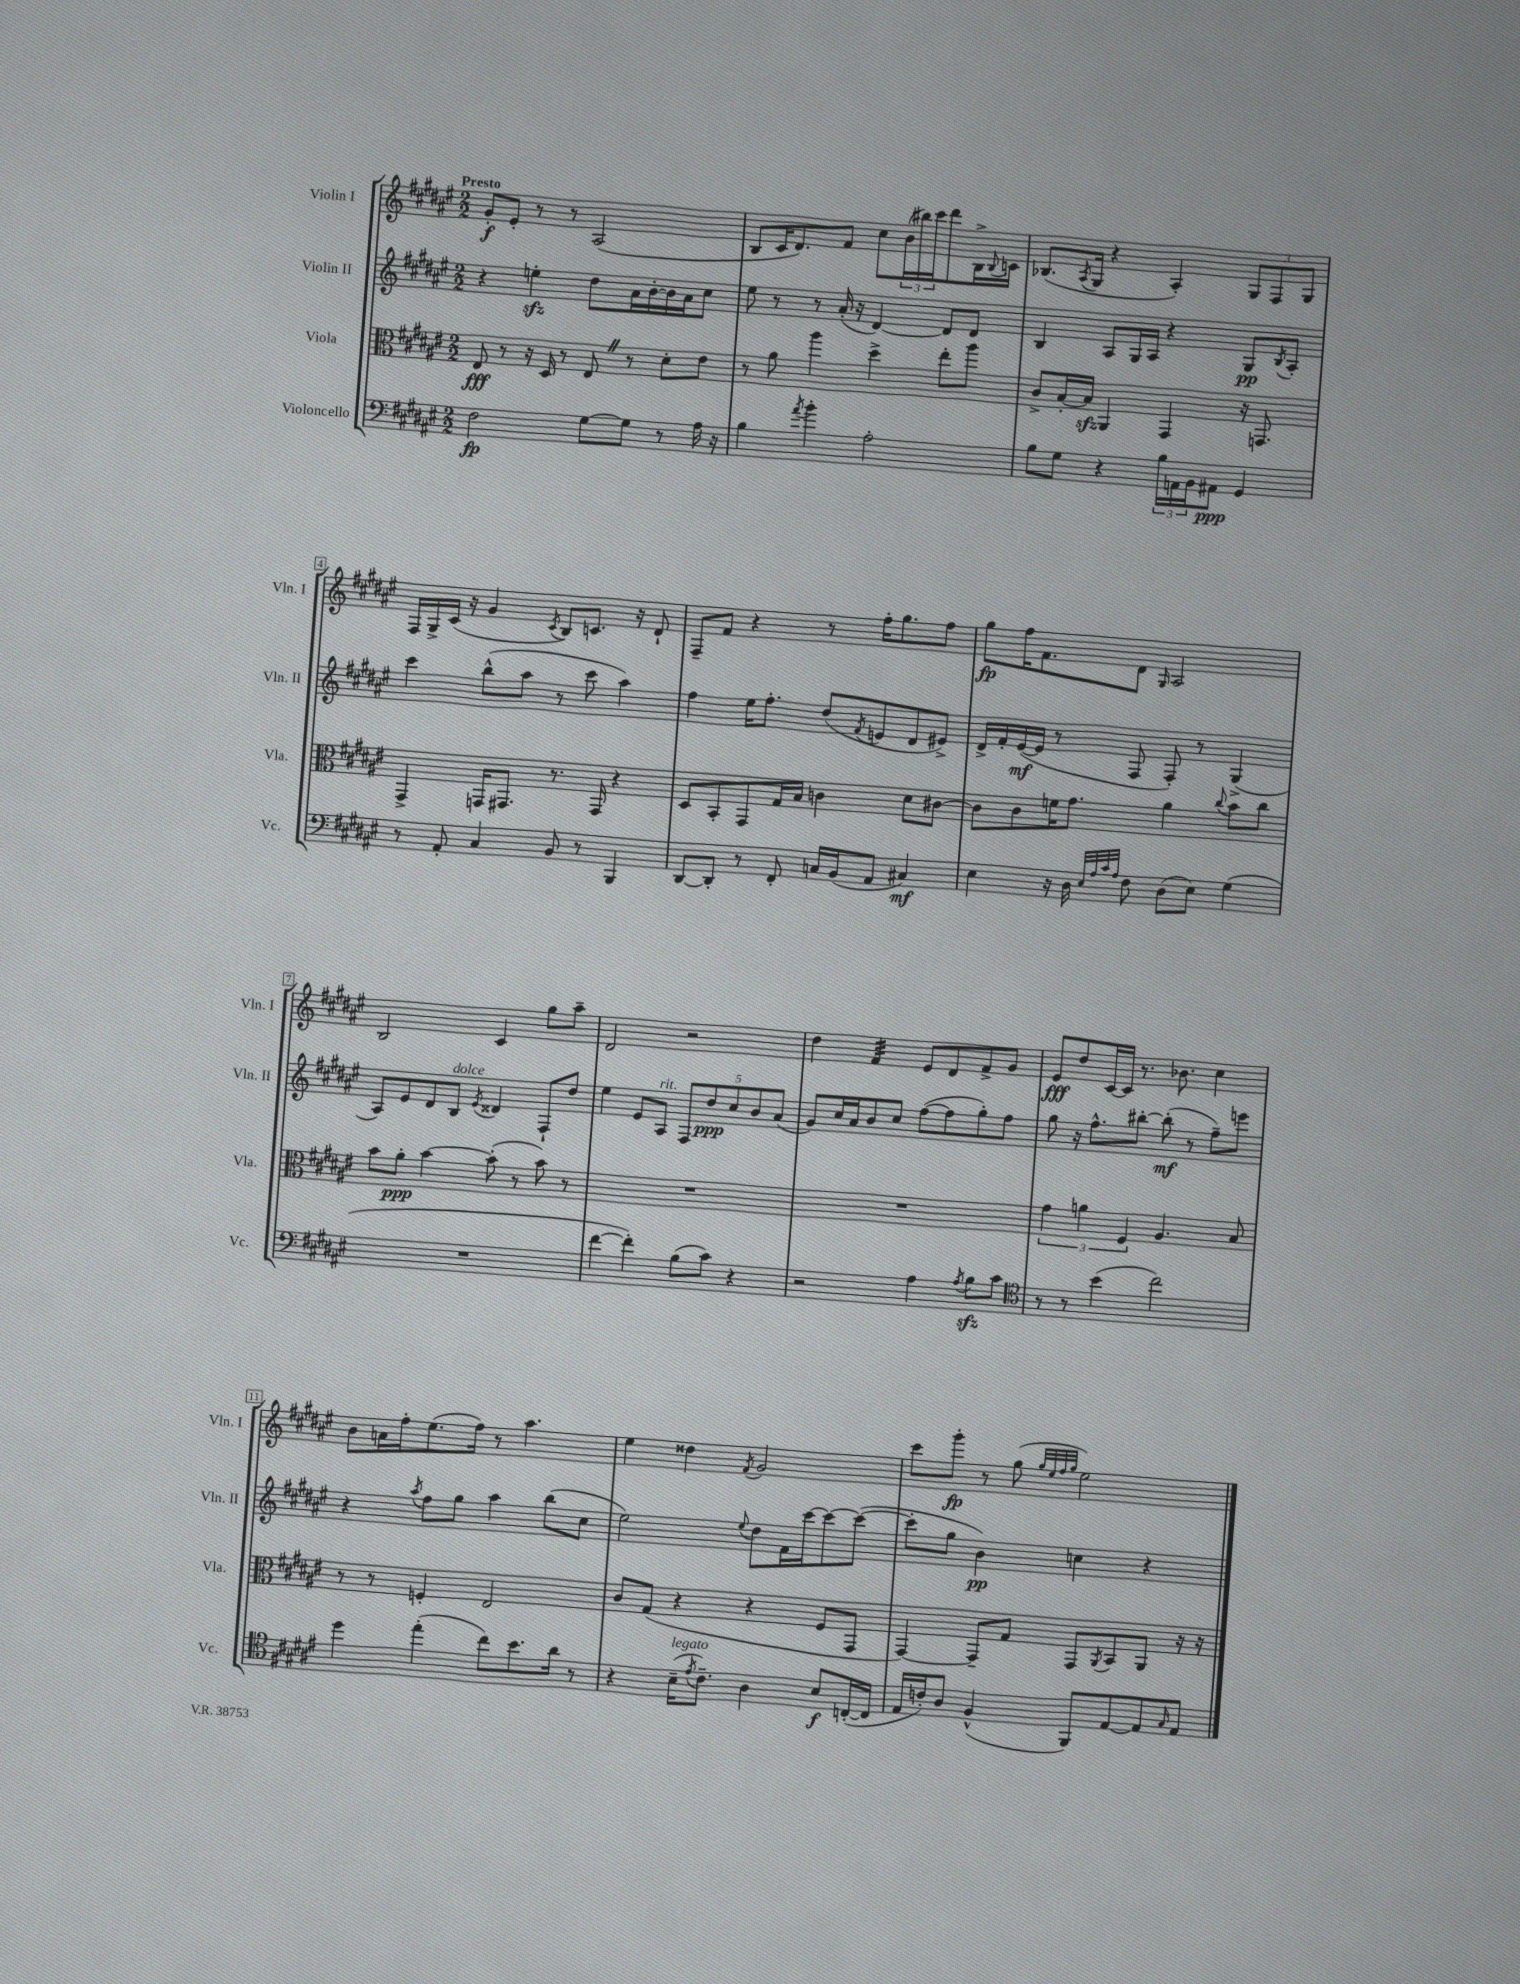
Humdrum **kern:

**kern	**kern	**kern	**kern
*staff4	*staff3	*staff2	*staff1
*clefF4	*clefC3	*clefG2	*clefG2
*k[f#c#g#d#a#e#]	*k[f#c#g#d#a#e#]	*k[f#c#g#d#a#e#]	*k[f#c#g#d#a#e#]
*M2/2	*M2/2	*M2/2	*M2/2
2F#\	8E#/	4r	8g#'/L
.	8r	.	8e#'/J
.	16r	4ee'\	8r
.	16D#/	.	.
.	8r	.	8r
[8G#\L	8E#/	8dd#\L	(2A#/
8G#\]J	8r	16a#\L	.
.	.	[16b'\	.
8r	8d#'\L	16b\]	.
.	.	16a#\J	.
16A#\	8e#\J	8cc#\J	.
16r	.	.	.
=	=	=	=
4B\	8r	8ee#\	8B/L
.	8a#\	8r	16c#/K
.	.	.	8.d#/)
8qa#/	.	.	.
4b'\	4aa#\	8r	.
.	.	(16a#'/	8f#/J
.	.	16r	.
2A#'\	4dd#^\	[4d#/)	8cc#\L
.	.	.	(24b\L
.	.	.	24bb#\)
.	.	.	24ccc#\J
.	8ee#'\L	8d#/]L	8ddd#\
.	8aa#\J	8d#/J	16B^\L
.	.	.	8qqB/
.	.	.	16c\JJ
=	=	=	=
8B\L	8c#^/L	4B/	(8.B-/L
8G#\J	[16B'/L	.	.
.	.	.	8qA#/
.	16B/]JJ	.	16G#/Jk
4r	4AA#/	8A#/L	4r
.	.	16G#/L	.
.	.	16A#/JJ	.
24B\LL	4GG#/	4r	4A#'/)
24AA\	.	.	.
24BB\J	.	.	.
8AA#\J	.	.	.
4GG#/	16r	8G#/L	12G#/L
.	8.GG/	.	.
.	.	.	12F#/
.	.	8qB/	.
.	.	8A#'/J	.
.	.	.	12G#/J
=	=	=	=
8r	4GG#^/	4ccc#\	16F#/LL
.	.	.	16G#^/
8AA#'/	.	.	(16c#/JJ
.	.	.	16r
4C#/	16GG/LK	(8bb^^\L	4g#/
.	8.GG#/J	.	.
.	.	8aa#\J	.
.	.	.	8qc#/
8BB/	8.r	8r	8B/L)
8r	.	8ccc#\	8.c/J
.	16GG#/	.	.
4BBB/	4r	4aa#\)	.
.	.	.	16r
.	.	.	8d#`/
=	=	=	=
[8DD#/L	8D#/L	4ff#\	8F#~/L
8DD#'/]J	8BB'/	.	8f#/J
8r	8GG#/	16ee#\LK	4r
.	.	8.ff#'\J	.
8FF#'/	16G#/L	.	.
.	16B/JJ	.	.
16C/LL	4c\	(8dd#/L	8r
(16BB/J	.	.	.
.	.	8qf#/	.
8AA#/J	.	8e/	16ff#'\LK
.	.	.	8.gg#\
4C#/)	8d#\L	8d#/	.
.	[8c#\J	8e#^/J)	8ff#\J
=	=	=	=
4E#\	8c#\]L	16d#^/LL	8gg#\L
.	.	16f#'/	.
.	8c#\	([16e#/	16ff#\K
.	.	16e#/]JJ	8.f#\
16r	16f\K	8r	.
16D#\	8.g#\J	.	.
32qqE#/LLL	.	.	.
32qqA#/	.	.	.
32qqc#/	.	.	.
32qqA#/JJJ	.	.	.
8F#\	.	8F#/	8d#\J
.	.	.	16qqG#/
(8D#\L	4a#\	8F#'/)	2A#/
8E#\J)	.	8r	.
.	8qqcc#/	.	.
(4G#\	8b\L	(4G#^/	.
.	8cc#\J	.	.
=	=	=	=
1r	8b\L	8A#/L)	2B/
.	8a#'\J	8e#/	.
.	[4b\	8d#/	.
.	.	8B/J	.
.	.	8qe#/	.
.	(8b'\]	4d##/	4c#/
.	8r	.	.
.	8b\)	8F#`/L	8gg#\L
.	8r	8dd#/J	8aa#~\J
=	=	=	=
[4f#\	1r	4ee#\	2d#/
4f#'\])	.	8e#/L	.
.	.	8A#/J	.
(8B\L	.	10F#/L	2r
.	.	10dd#/	.
8c#\J)	.	.	.
.	.	10cc#/	.
4r	.	.	.
.	.	10b/	.
.	.	(10a#/J	.
=	=	=	=
2r	1r	8g#/L)	4dd#\
.	.	16cc#/L	.
.	.	16a#/J	.
.	.	8b/	4f#/
.	.	8cc#/J	.
4A#\	.	([8ff#\L	8e#/L
.	.	8ff#\]	8d#/
8qA#/	.	.	.
8B\L	.	8gg#'\)	8f#^/
8c#\J	.	8ff#\J	8g#/J
=	=	=	=
*clefC4	*	*	*
8r	6g#\	8gg#\	8e#/L
8r	.	16r	8dd#/
.	6a\	.	.
.	.	8.ff#^^\L	.
(4b\	.	.	[16c#/L
.	.	.	16c#/]JJ
.	6F#/	.	.
.	.	[8bb#'\J	8.r
2cc#\)	4.A#/	(8bb#'\]	.
.	.	.	8.b-\
.	.	8r	.
.	.	8ff#~\L)	4cc#\
.	8B/	8eee\J	.
=	=	=	=
4dd#\	8r	4r	8b\L
.	8r	.	16a\L
.	.	.	16ff#'\J
.	.	8qaa#/	.
(4ee#'\	4F'/	8ff#\L	(8.ee#\
.	.	8gg#\J	.
.	.	.	16ff#\Jk)
8cc#\L)	2E#/	4aa#\	8r
8.b\	.	.	4.aa#\
.	.	(8bb\L	.
16a#\Jk	.	.	.
8r	.	8cc#\J	.
=	=	=	=
4r	8c#/L	2ee#\)	4ee#\
.	(8G#/J	.	.
(16B~\LK	4r	.	4dd##\
8qe#/	.	.	.
8.c#~\J)	.	.	.
.	.	8qqee#/	8qf#/
4A#\	4r	8dd#\L	2g#/
.	.	16f#\L	.
.	.	[16ccc#\J	.
8B/L	8F#/L	8ccc#\_	.
([16C'/L	8GG#/J	(8ccc#\_J	.
16C/]JJ	.	.	.
=	=	=	=
16E#/LL	[4GG#/)	8ccc#'\]L	8ccc#\L
16c'/J)	.	.	.
8A#/J	.	8gg#\J	8ggg#'\J
(4F#^^/	8GG#~/]L	4b\)	8r
.	8G#/J	.	(8gg#\
.	.	.	32qqgg#/LLL
.	.	.	32qqee#/
.	.	.	32qqff#/
.	.	.	32qqgg#/JJJ
8FF#/L)	8GG#/L	4cc\	2ee#\)
.	8qAA#/	.	.
[8E#/	8BB/	.	.
8E#/]	8AA#/J	4r	.
16qqG#/	.	.	.
8E#/J	16r	.	.
.	16r	.	.
==	==	==	==
*-	*-	*-	*-
